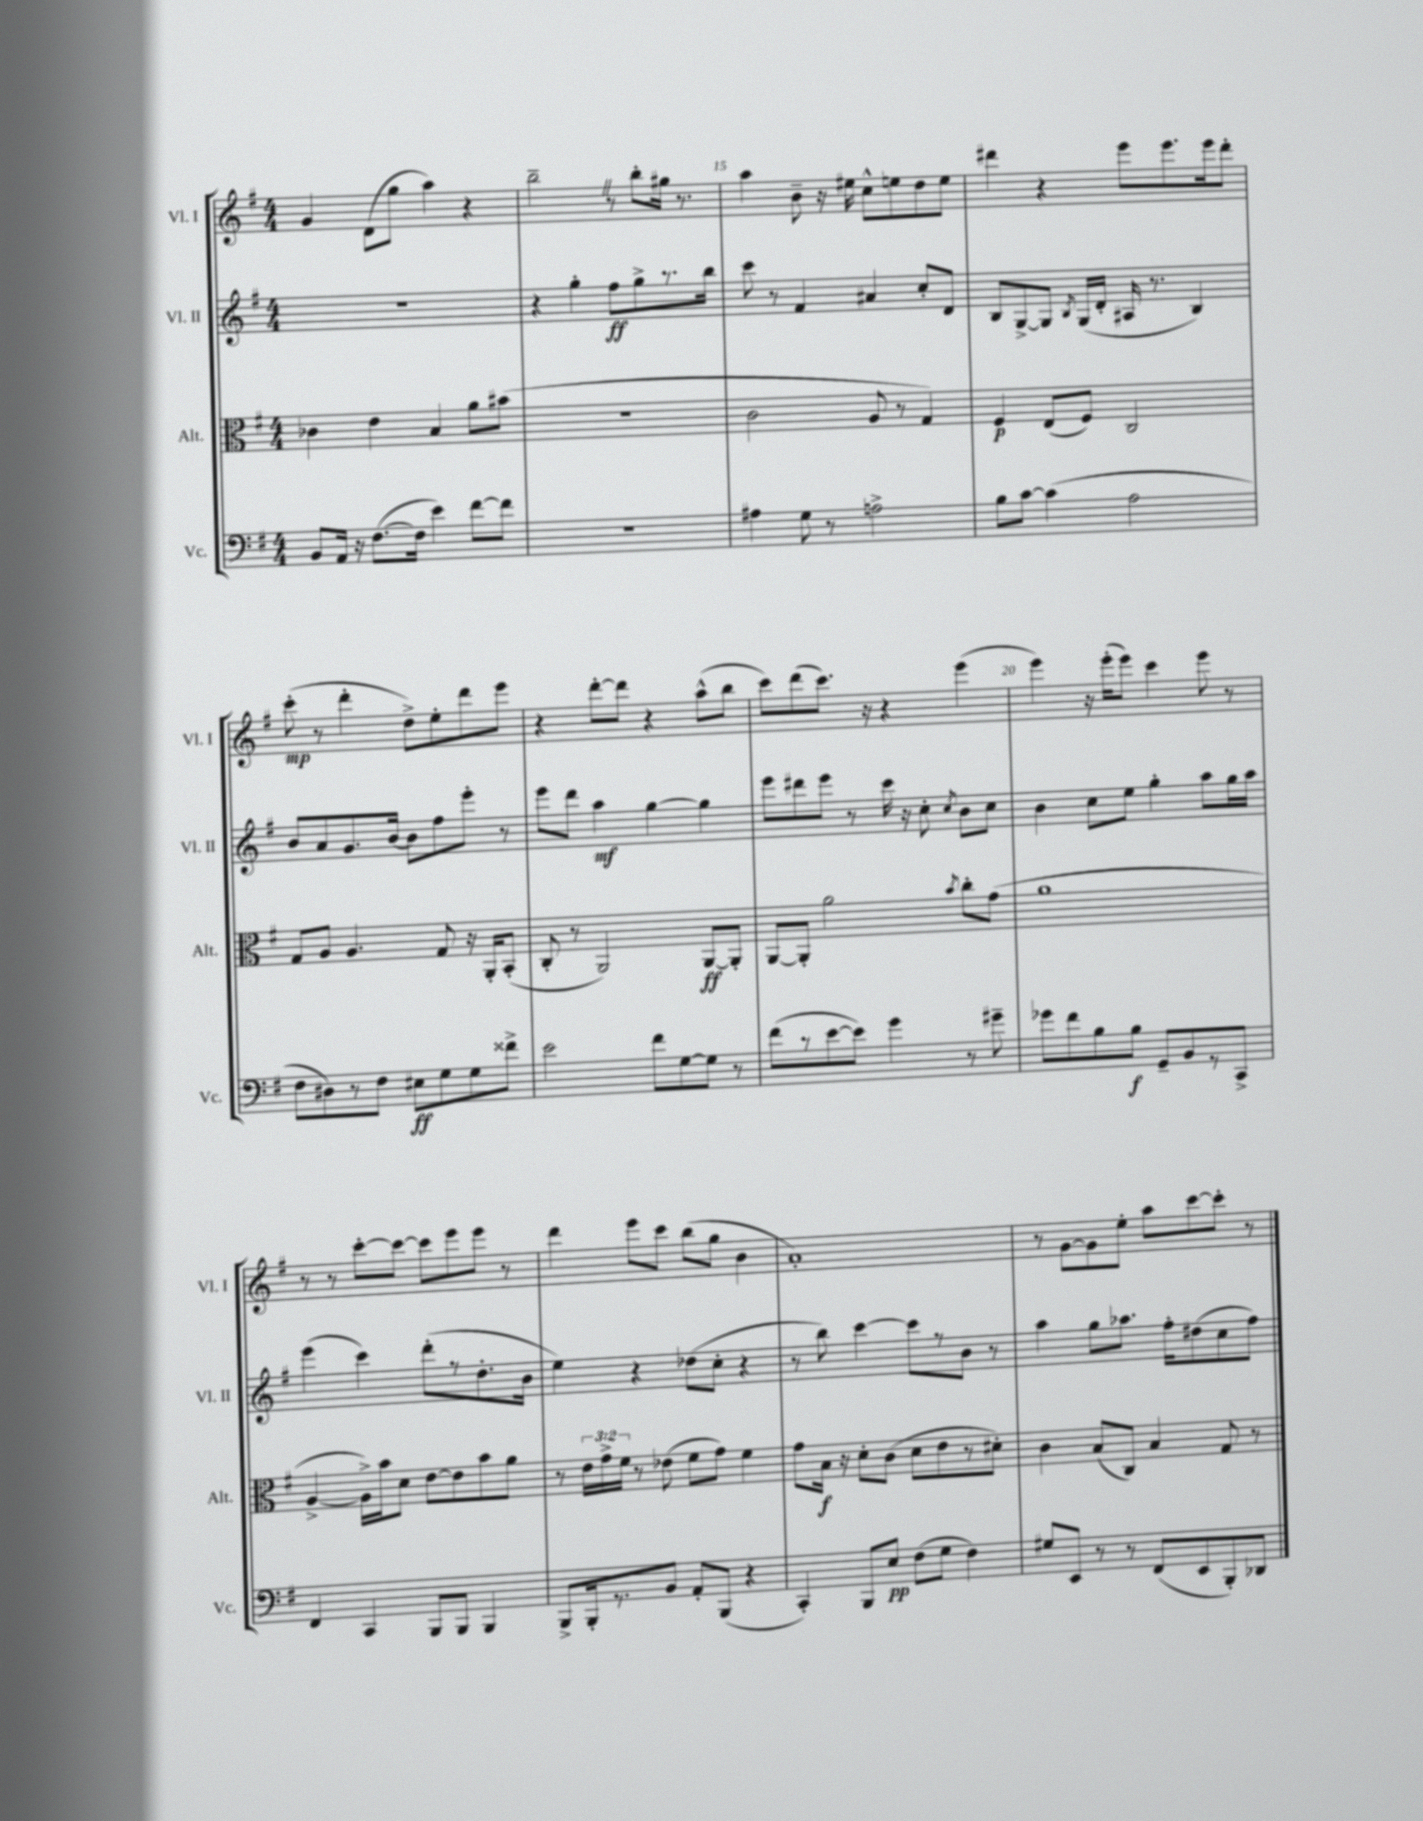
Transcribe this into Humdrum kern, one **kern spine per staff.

**kern	**kern	**kern	**kern
*staff4	*staff3	*staff2	*staff1
*clefF4	*clefC3	*clefG2	*clefG2
*k[f#]	*k[f#]	*k[f#]	*k[f#]
*M4/4	*M4/4	*M4/4	*M4/4
8BB	4c-	1r	4g
16AA	.	.	.
16r	.	.	.
([8.F#	4e	.	(8d
.	.	.	8gg
16F#]	.	.	.
4e)	4B	.	4aa)
[8f#	8a	.	4r
8f#]	(8b#	.	.
=	=	=	=
1r	1r	4r	2bb~
.	.	4gg'	.
.	.	8ff#	8r
.	.	8gg^	8bb'
.	.	8.r	16gg#
.	.	.	8.r
.	.	16bb	.
=	=	=	=
4A#	2c	8ccc	4aa
.	.	8r	.
8G	.	4f#	8b~
8r	.	.	16r
.	.	.	16ee#
2A^	8A	4a#	8cc^^
.	8r	.	8ee
.	4G)	8cc'	8dd
.	.	8d	8ee
=	=	=	=
8B	4F#	8B	4ddd#
[8c	.	[8G^	.
(4c]	(8E	8G]	4r
.	.	8qB	.
.	8F#)	(16G	.
.	.	16d'	.
2A	2C	16A#	8eee
.	.	8.r	.
.	.	.	8.eee
.	.	4B)	.
.	.	.	16eee
.	.	.	8ddd#'
=	=	=	=
8F#	8G	8b	(8ccc'
8D#)	8A	8a	8r
8r	4.A	8.g	4ddd'
8F#	.	.	.
.	.	[16b	.
8E#	.	8b]	8dd^)
8G	8G	8ff#	8ee'
8G	16r	8eee'	8ddd
.	16AA'	.	.
8f##^	(8BB'	8r	8eee
=	=	=	=
2e	8C'	8eee	4r
.	8r	8ddd	.
.	2AA)	4aa	[8ddd'
.	.	.	8ddd]
8f#	.	[4gg	4r
[8G	.	.	.
8G]	[8AA	4gg]	(8aa^^
8r	8AA']	.	8bb
=	=	=	=
(8f#	[8AA	8eee	8ccc)
8r	8AA']	8ddd#	(8ddd
[8e	2a	8eee	8.ccc)
8e])	.	8r	.
.	.	.	16r
4g	.	16ccc	4r
.	.	16r	.
.	.	8cc'	.
.	8qb	8qcc	.
8r	8cc'	8b	(4eee
8g#~	(8g	8cc	.
=	=	=	=
8g-	1a	4b	4eee)
8f#	.	.	.
8B	.	8cc	16r
.	.	.	(16eee'
8B	.	8ee	8eee)
8GG~	.	4gg'	4ccc
8BB	.	.	.
8r	.	8aa	8eee
8CC^	.	16gg	8r
.	.	16aa	.
=	=	=	=
4FF#	[4A^	(4eee	8r
.	.	.	8r
4CC	16A^])	4ccc)	[8ccc'
.	16b	.	.
.	8d	.	8ccc_
8BBB	[8e	(8ddd'	8ccc]
8BBB	8e]	8r	8eee
4BBB	8b	8.dd'	8eee
.	8a	.	8r
.	.	16b	.
=	=	=	=
8BBB^	8r	4ee)	4ddd
16BBB'	24e	.	.
.	24g^	.	.
8.r	.	.	.
.	24f#	.	.
.	8r	4r	8eee
8BB	(8e-	.	8ccc
8AA'	8f#	(8dd-	(8bb
(8BBB	8g)	8cc'	8gg
4r	4f#	4r	4b
=	=	=	=
4CC')	8g	8r	1a')
.	16B	8bb)	.
.	16r	.	.
8BBB	8d'	[4ccc	.
8E	(8c	.	.
(8F#	8d	8ccc]	.
8G	8e	8r	.
4F#)	8r	8b	.
.	8d#')	8r	.
=	=	=	=
8G#	4c	4aa	8r
8EE	.	.	[8g
8r	(8B	8gg	8g]
8r	8C)	8.aa-	8ee'
(8FF#	4B	.	8aa
.	.	16ff#'	.
8EE	.	(8dd#	[8ccc
8BBB')	8G	8cc	8ccc']
8DD-	8r	8ff#)	8r
==	==	==	==
*-	*-	*-	*-
